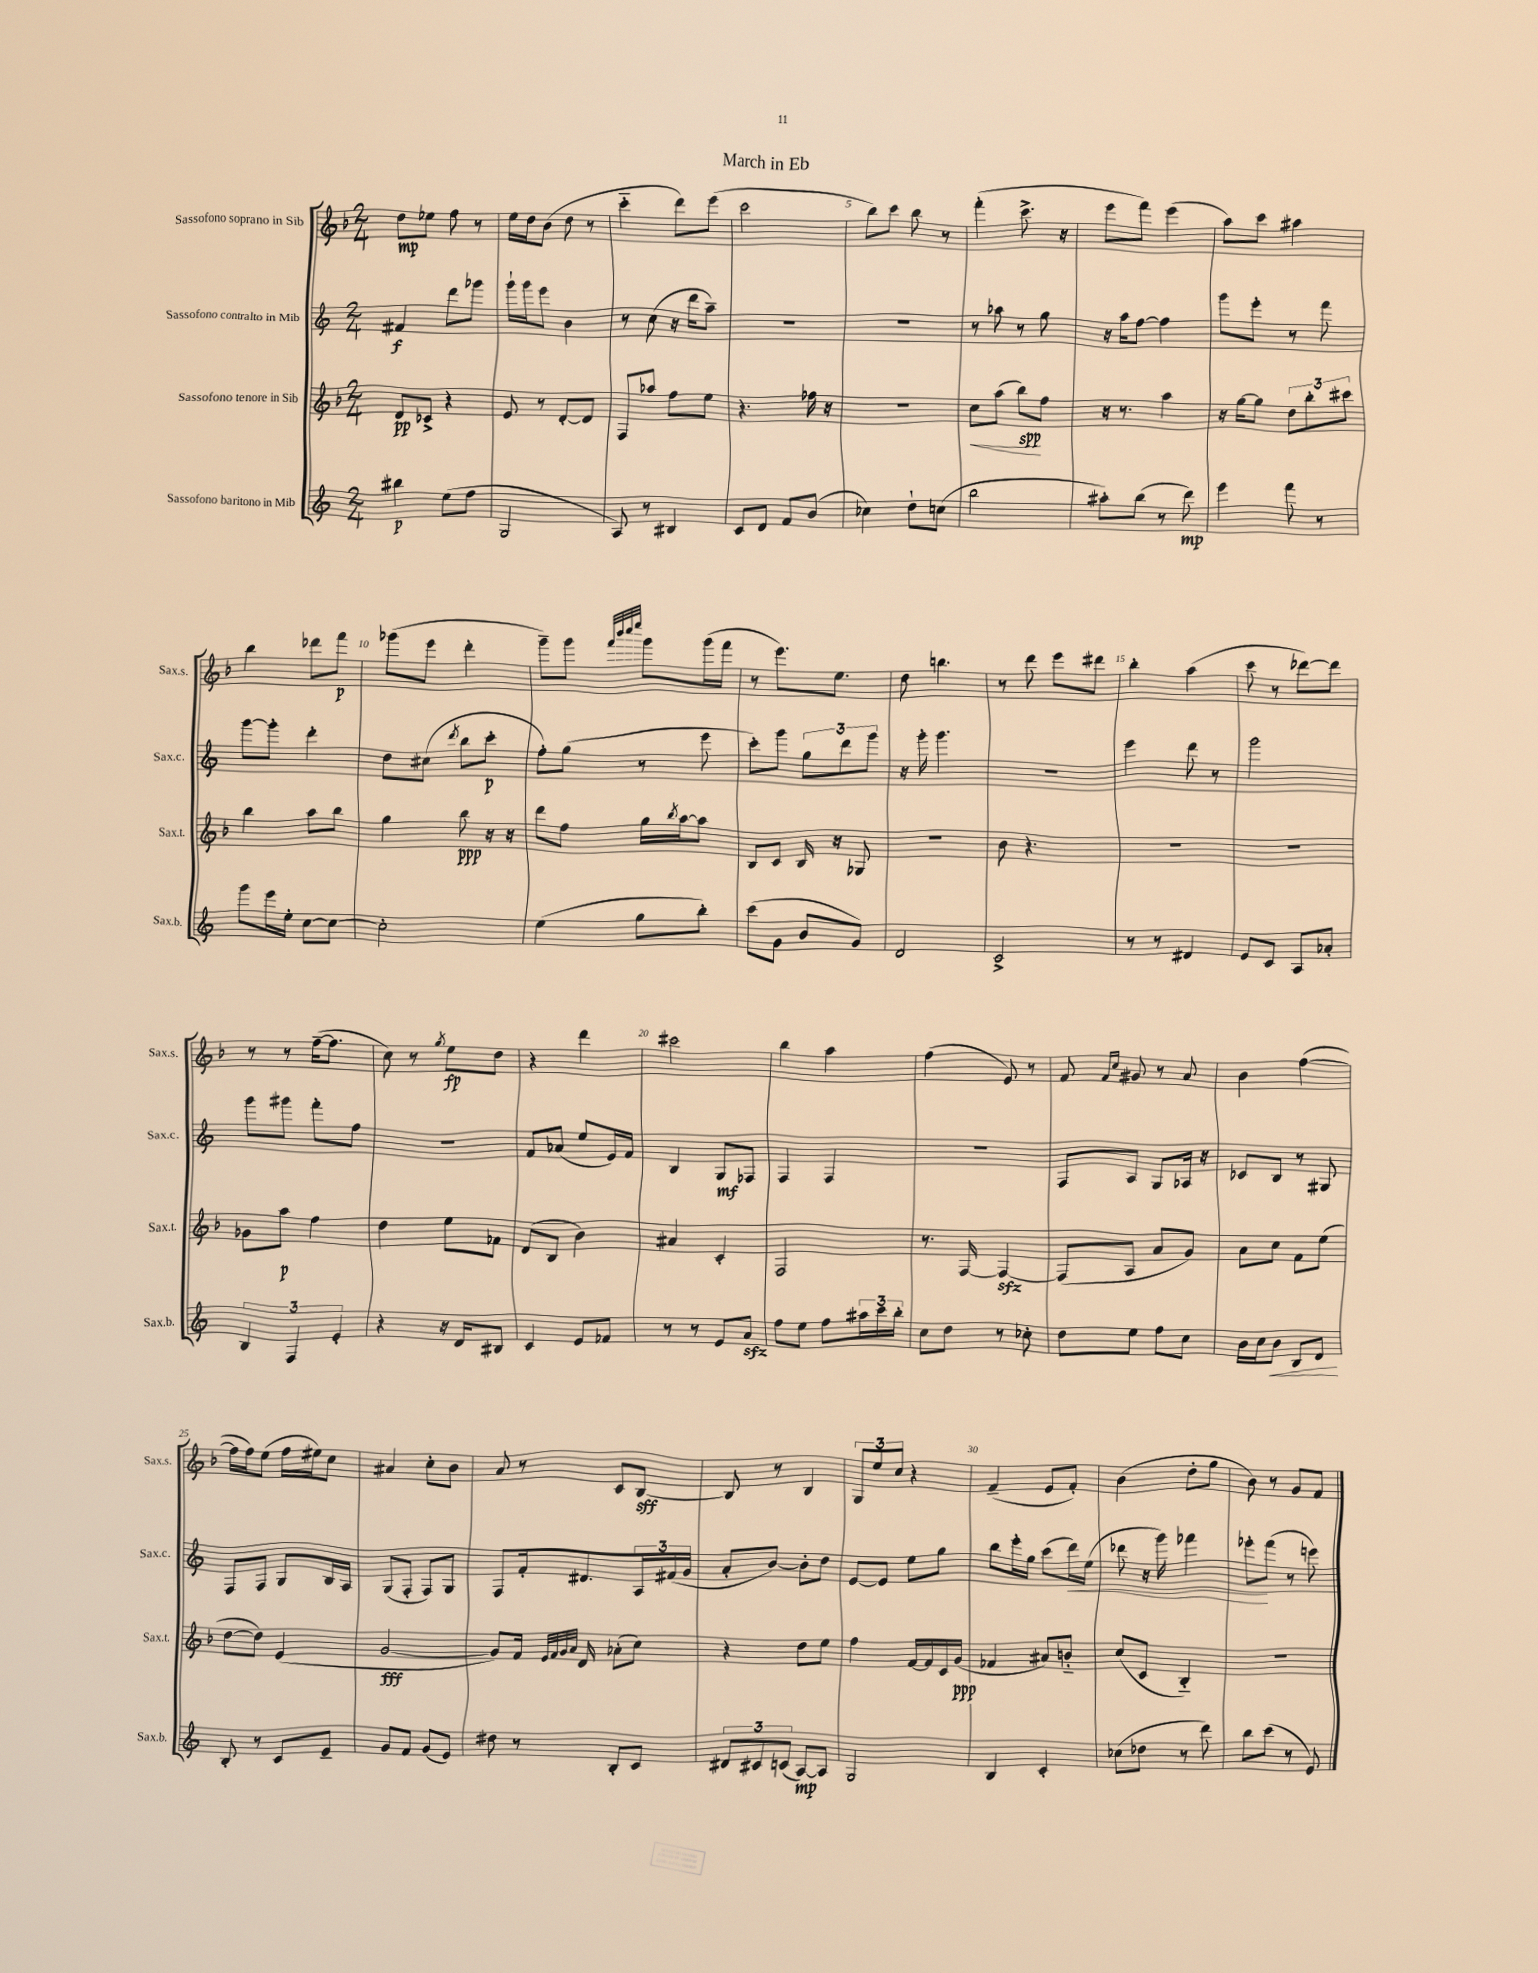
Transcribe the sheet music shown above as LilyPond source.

\header { title = "March in Eb" }
<<
\new StaffGroup <<
\new Staff = "s0" \with { instrumentName = "Sassofono soprano in Sib" shortInstrumentName = "Sax.s." } {
    \clef treble \key f \major \numericTimeSignature \time 2/4
    d''8\mp ees''8 f''8 r8 |
    e''16 d''16 bes'8( d''8 r8 |
    c'''4-_ d'''8) e'''8( |
    c'''2 |
    bes''8) c'''8 bes''8 r8 |
    f'''4-.( c'''8.-> r16 |
    e'''8 f'''8) e'''4( |
    a''8) c'''8 ais''4 |
    bes''4 des'''8 f'''8\p |
    ges'''8( e'''8 d'''4-. |
    g'''8--) g'''8 \grace { f'''32 bes'''32 c''''32 e''''32 } g'''8 g'''16( f'''16 |
    r8 e'''8.) e''8. |
    d''8 b''4. |
    r8 d'''8 e'''8 dis'''8 |
    bes''4-. a''4( |
    c'''8 r8 des'''8~) des'''8 |
    r8 r8 f''16~--( f''8. |
    c''8) r8 \acciaccatura { g''8 } e''8\fp d''8 |
    r4 d'''4 |
    cis'''2 |
    bes''4 a''4 |
    f''4( e'8) r8 |
    f'8 \grace { f'16 c''16 } gis'8 r8 a'8 |
    bes'4 f''4~( |
    f''16 f''16) e''8( f''16 eis''16) c''8 |
    ais'4 c''8-. bes'8 |
    a'8 r8 c'8 bes8~\sff |
    bes8 r8 bes4 |
    \tuplet 3/2 { g8 e''8 c''8 } r4 |
    f'4--( e'8 f'8-.) |
    bes'4( d''8-. g''8 |
    bes'8) r8 g'8 f'8 \bar "|." |
}
\new Staff = "s1" \with { instrumentName = "Sassofono contralto in Mib" shortInstrumentName = "Sax.c." } {
    \clef treble \key c \major \numericTimeSignature \time 2/4
    fis'4\f d'''8 ges'''8 |
    g'''16-! g'''16 e'''8 b'4 |
    r8 c''8( r16 d'''16 a''8--) |
    R2 |
    R2 |
    r8 aes''8 r8 g''8 |
    r16 a''16 f''8~ f''4 |
    g'''8 e'''8-. r8 f'''8 |
    g'''8~ g'''8-. d'''4-. |
    d''8 cis''8( \acciaccatura { d'''8 } b''8 c'''8-.\p |
    f''8-.) g''8( r8 e'''8 |
    c'''8-.) g'''8 \tuplet 3/2 { g''8 d'''8 g'''8 } |
    r16 g'''16-. g'''4. |
    R2 |
    e'''4 d'''8 r8 |
    g'''2 |
    g'''8 gis'''8 f'''8-. f''8 |
    R2 |
    f'8 aes'8( e''8 e'16) f'16 |
    b4 g8\mf fes8 |
    f4 f4 |
    R2 |
    f8 a8 g8 aes16 r16 |
    ces'8 b8 r8 gis8 |
    f8 f8 g8 b16 a16 |
    g8( f8-. f8) g8 |
    f8 f'16-. dis'8. \tuplet 3/2 { a16 fis'16( g'16 } |
    a'8-. b'8~) b'8-. d''8 |
    e'8~ e'8 e''8 g''8 |
    b''8 e'''16-. g''16 c'''8( d'''16\<) e''16( |
    des'''8 r16 g'''16) fes'''4 |
    ees'''8-.\! f'''8( r8 e'''8) \bar "|." |
}
\new Staff = "s2" \with { instrumentName = "Sassofono tenore in Sib" shortInstrumentName = "Sax.t." } {
    \clef treble \key f \major \numericTimeSignature \time 2/4
    d'8\pp ces'8-> r4 |
    e'8 r8 d'8~-. d'8 |
    f8 aes''8 f''8 e''8 |
    r4. fes''16 r16 |
    R2 |
    c''8\< a''8( bes''8\spp\!) f''8 |
    r16 r8. a''4 |
    r16 g''16~ g''8 \tuplet 3/2 { d''8 bes''8-. cis'''8 } |
    bes''4 a''8 bes''8 |
    g''4 bes''8\ppp r16 r16 |
    d'''8 f''8 g''16 \acciaccatura { bes''8 } a''16~ a''8 |
    bes8 c'8 bes16 r16 ges8 |
    R2 |
    bes'8 r4. |
    R2 |
    R2 |
    ges'8 a''8\p f''4 |
    d''4 e''8 fes'8 |
    d'8( bes8 bes'4) |
    ais'4 c'4-. |
    f2 |
    r8. f16~ f4~\sfz |
    f8( a8 a'8 g'8) |
    a'8 c''8 f'8 e''8( |
    d''8~ d''8) e'4( |
    g'2~\fff |
    g'8) f'16 \grace { e'32 f'32 g'32 a'32 } d'16 aes'8-.( c''8) |
    r4 d''8 e''8 |
    f''4 f'16~ f'16 c'16 g'16\ppp( |
    fes'4 ais'8) b'8-_ |
    c''8( c'8 bes4-_) |
    r2 \bar "|." |
}
\new Staff = "s3" \with { instrumentName = "Sassofono baritono in Mib" shortInstrumentName = "Sax.b." } {
    \clef treble \key c \major \numericTimeSignature \time 2/4
    bis''4\p e''8( f''8 |
    g2 |
    a8) r8 bis4 |
    c'8 d'8 f'8 b'8( |
    ces''4) d''8-! c''8( |
    b''2 |
    ais''8-.) b''8( r8 d'''8\mp) |
    e'''4 f'''8 r8 |
    g'''8 e'''16 e''16-. c''8~ c''8~ |
    c''2-. |
    e''4( g''8 b''8-.) |
    c'''8( g'8 b'8 g'8) |
    d'2 |
    c'2-> |
    r8 r8 dis'4 |
    e'8 c'8 a8 aes'8-. |
    \tuplet 3/2 { b4 f4 e'4-. } |
    r4 r16 d'16 bis8 |
    c'4 e'8 fes'8 |
    r8 r8 e'8 a'8\sfz |
    f''8 e''8 f''8 \tuplet 3/2 { ais''16 c'''16 b''16-. } |
    c''8 d''8 r8 ces''8-. |
    d''8 e''8 f''8 c''8 |
    b'16 c''16 b'8\< b8 d'8\! |
    b8-. r8 c'8 e'8-- |
    g'8 f'8 g'8( e'8) |
    dis''8 r8 b8-. c'8 |
    \tuplet 3/2 { dis'8 cis'8 c'8( } a8~\mp) a8 |
    g2 |
    b4 c'4-. |
    ces''8( des''8 r8 d'''8) |
    b''8 c'''8( r8 e'8) \bar "|." |
}
>>
>>
\layout { \context { \Score \override BarNumber.break-visibility = ##(#f #t #t) barNumberVisibility = #(every-nth-bar-number-visible 5) } }
